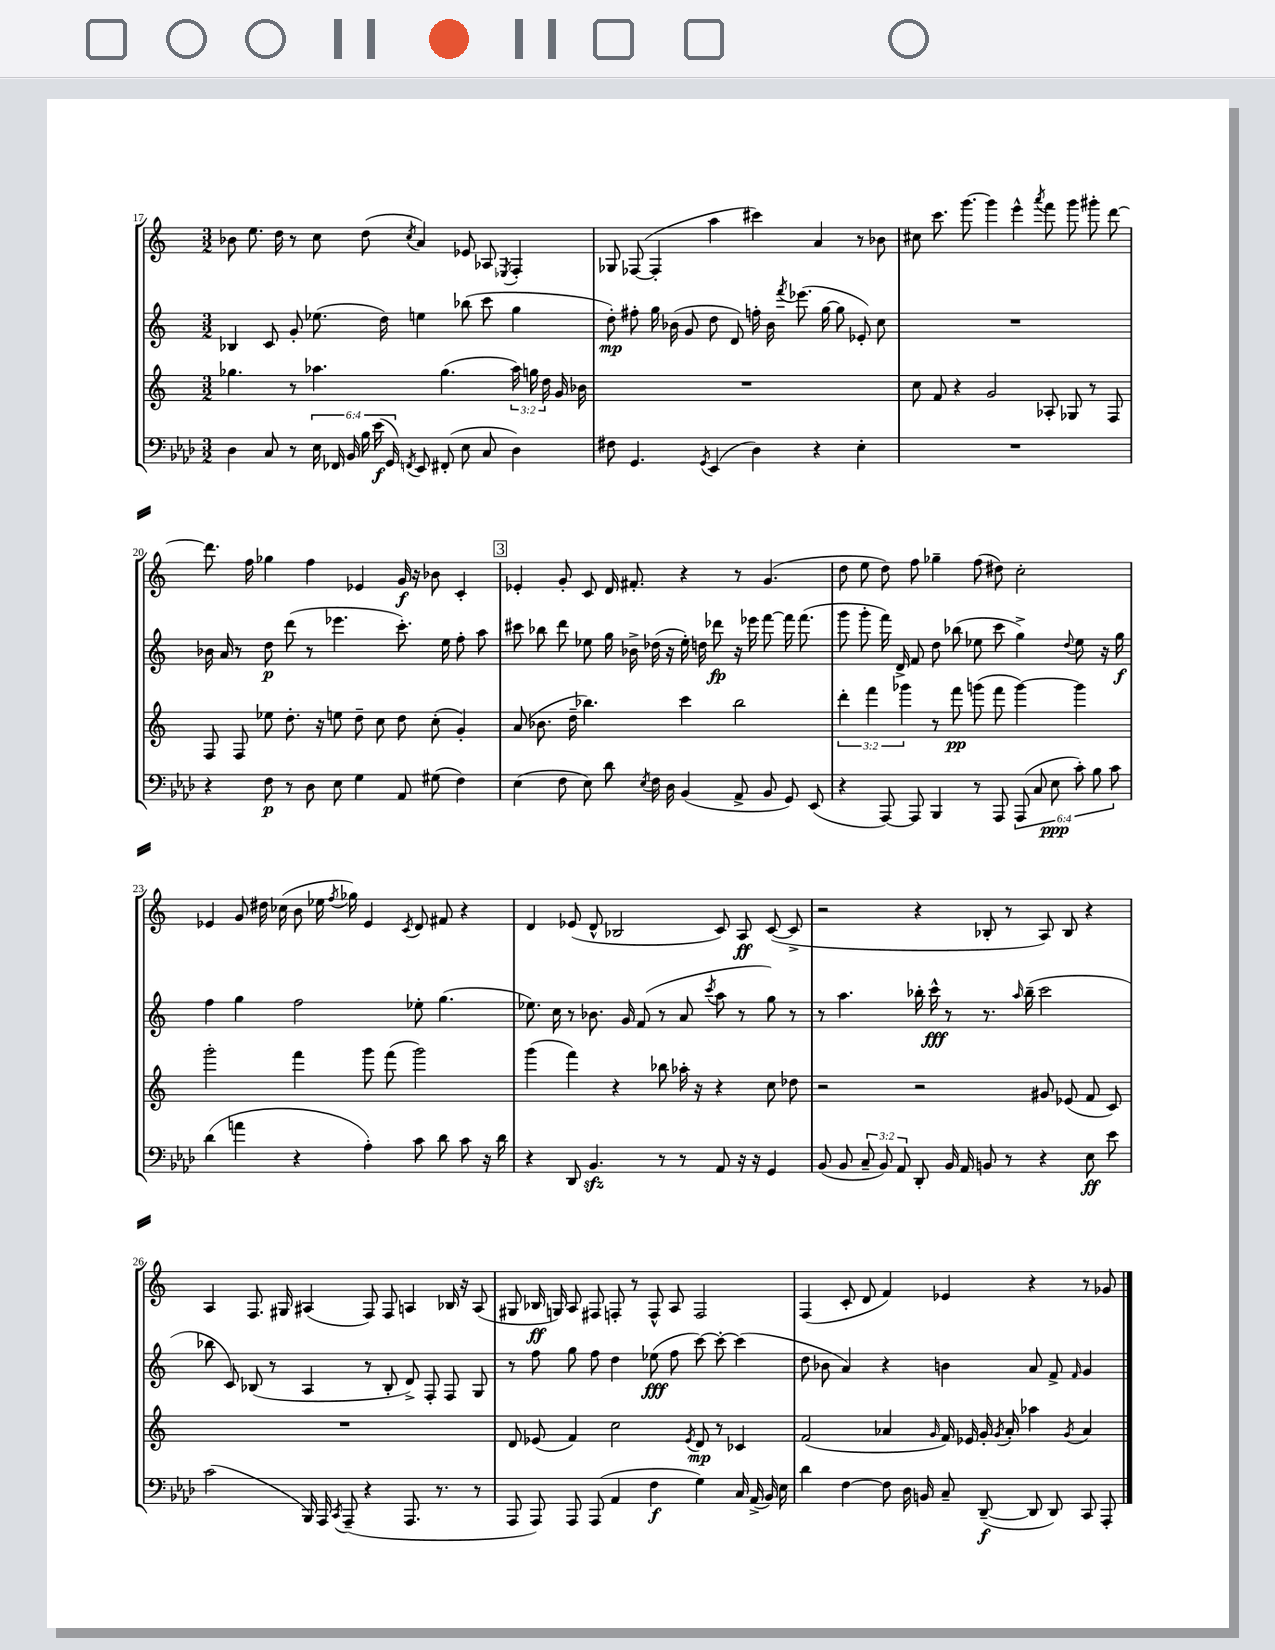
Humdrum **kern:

**kern	**kern	**kern	**kern
*staff4	*staff3	*staff2	*staff1
*clefF4	*clefG2	*clefG2	*clefG2
*k[b-e-a-d-]	*k[]	*k[]	*k[]
*M3/2	*M3/2	*M3/2	*M3/2
4D-	4.gg-	4B-	8b-
.	.	.	8.ee
8C	.	8c	.
.	.	.	16dd
8r	8r	8g'	8r
24E-	4.aa-	(8.ee-	8cc
24FF-	.	.	.
24BB-	.	.	.
24B-	.	.	(8dd
(24e-	.	.	.
.	.	16dd)	.
24GG)	.	.	.
8qFF	.	.	8qcc
8EE-	.	4ee	4a)
(8FF#'	(4.gg-	.	.
8E-	.	(8bb-	8e-
8C	.	8ccc	8A-
.	.	.	8qE-
4D-)	24aa-)	4gg	4F'
.	24gg	.	.
.	24dd	.	.
.	16g	.	.
.	16b-	.	.
=	=	=	=
8F#	1.r	8dd')	8G-
4.GG	.	8ff#'	([8F-
.	.	16gg	4F-']
.	.	(16b-	.
.	.	8g	.
8qGG	.	.	.
(4EE-	.	8dd	4aa
.	.	8d)	.
4D-)	.	16ff'	4ccc#)
.	.	16b-	.
.	.	8qfff	.
.	.	(8.eee-	.
4r	.	.	4a
.	.	[16gg	.
.	.	8gg]	.
4E-'	.	8e-')	8r
.	.	8cc	8b-
=	=	=	=
1.r	8cc	1.r	8cc#
.	8f	.	8.ccc
.	4r	.	.
.	.	.	[8.ggg
.	2g	.	4ggg]
.	.	.	4eee^^
.	.	.	8qaaa
.	8A-'	.	8fff
.	8G-	.	8ggg
.	8r	.	8ggg#'
.	8F	.	[8ddd
=	=	=	=
4r	8F	16b-	8.ddd]
.	.	16a	.
.	8F	8r	.
.	.	.	16ff
8F	8ee-	8dd	4gg-
8r	8.dd'	(8ddd	.
8D-	.	8r	4ff
.	16r	.	.
8E-	8ee	4.eee-	.
4G	8dd~	.	4e-
.	8cc	.	.
8AA-	8dd	8.ccc')	16g
.	.	.	16r
(8G#	(8cc'	.	8b-
.	.	16ee	.
4F)	4g')	8ff'	4c'
.	.	8aa	.
=	=	=	=
(4E-	(8a	8ccc#	4e-'
.	8.b-	8bb-	.
8F	.	8ddd	8g'
.	16dd~	.	.
8E-)	4.bb-)	8ee-	8c
8d-	.	16gg	16d
.	.	16b-^	8.f#'
8qE-	.	.	.
16F	.	(16dd-	.
16D-	.	16r	.
(4BB-	4ccc	16ee-')	4r
.	.	16dd	.
.	.	8ddd-	.
8AA-^	2bb-	16r	8r
.	.	16eee-	.
8BB-	.	[8fff	(4.g
8GG)	.	16fff]	.
.	.	(8.fff	.
(8EE-	.	.	.
=	=	=	=
4r	6ddd'	8ggg	8dd
.	.	8ggg'	8ee
.	6fff	.	.
[8AAA-)	.	16fff)	8dd)
.	.	16d^	.
.	6ggg-	.	.
8AAA-]	.	8f	8ff
4BBB-	8r	8dd	4gg-~
.	8fff	(8bb-	.
8r	(8ggg	8ee-	(8ff
8AAA-	8fff	8ccc	8dd#)
(12AAA-	[4ggg)	4gg^)	2cc'
12C	.	.	.
12E-	.	.	.
.	.	8qqdd	.
12c')	4ggg]	8ee-	.
12B-	.	.	.
.	.	16r	.
12c	.	.	.
.	.	16gg	.
=	=	=	=
(4d-	2ggg'	4ff	4e-
4a	.	4gg	8g
.	.	.	16dd#
.	.	.	(16cc-
4r	4fff	2ff	8b
.	.	.	16ee-
.	.	.	8qff
.	.	.	16gg-)
4A-')	8ggg	.	4e-
.	(8fff	.	.
.	.	.	8qc
8c	2ggg)	8ee-'	8d
8d-	.	(4.gg	8f#
8c	.	.	4r
16r	.	.	.
16d-	.	.	.
=	=	=	=
4r	(4ggg	8.ee-)	4d
.	.	16cc	.
8DD-	4fff)	8r	(8e-
4.BB-	.	8.b-	8d^^
.	4r	.	2B-
.	.	16g	.
.	.	(8f	.
8r	8bb-	8r	.
8r	16aa-'	8a	.
.	16r	.	.
.	.	8qccc	.
8AA-	4r	8aa	8c)
16r	.	8r	8A
16r	.	.	.
4GG	8cc	8gg)	([8c
.	8dd-	8r	8c^]
=	=	=	=
(8BB-	2r	8r	2r
8BB-	.	4.aa	.
12C~	.	.	.
12BB-)	.	.	.
12AA-	.	.	.
8DD-'	2r	16bb-'	4r
.	.	16ccc^^	.
16BB-	.	8r	.
16AA-	.	.	.
8BB	.	8.r	8B-'
8r	.	.	8r
.	.	16qqaa	.
.	.	(16bb-~	.
4r	8g#	2ccc	8A)
.	(8e-	.	8B-
8E-	8f	.	4r
8e-	8c)	.	.
=	=	=	=
(2c	1.r	8bb-	4A
.	.	8c)	.
.	.	(8B-	8.F
.	.	8r	.
.	.	.	16G#
16BBB-)	.	4A	(4A#
16AAA-	.	.	.
8qCC	.	.	.
(8AAA-~	.	.	.
4r	.	8r	8F)
.	.	8B-'	8F
8.AAA-	.	8d^)	4A
.	.	8F'	.
8.r	.	.	.
.	.	8F	16B-
.	.	.	16r
8r	.	8G	(8A
=	=	=	=
8AAA-	8d	8r	8G#
8AAA-)	(8e-	8ff	16B-
.	.	.	16G)
8AAA-	4f)	8gg	8A
(8AAA-	.	8ff	8F#
4AA-	2cc	4dd	8F'
.	.	.	8r
4F	.	(8ee-	8F^^
.	.	8ff	8A
.	8qe-	.	.
4G)	8d	[8ccc)	2F
.	8r	8ccc'_	.
16C	4c-	(4ccc]	.
(16AA-^	.	.	.
16BB-)	.	.	.
16E-	.	.	.
=	=	=	=
4d-	(2f	8dd	(4F
.	.	8b-	.
[4F	.	4a)	8c'
.	.	.	8d
8F]	4a-	4r	4f)
16D-	.	.	.
16BB	.	.	.
.	16qqg	.	.
8C~	16f)	4b	4e-
.	16e-	.	.
([8DD-~	16g'	.	.
.	8qg	.	.
.	16a-'	.	.
8DD-]	4aa-	8a	4r
8DD-)	.	8f^	.
.	8qg	16qqf	.
8CC	4a-	4g	8r
8AAA-'	.	.	8g-
==	==	==	==
*-	*-	*-	*-
